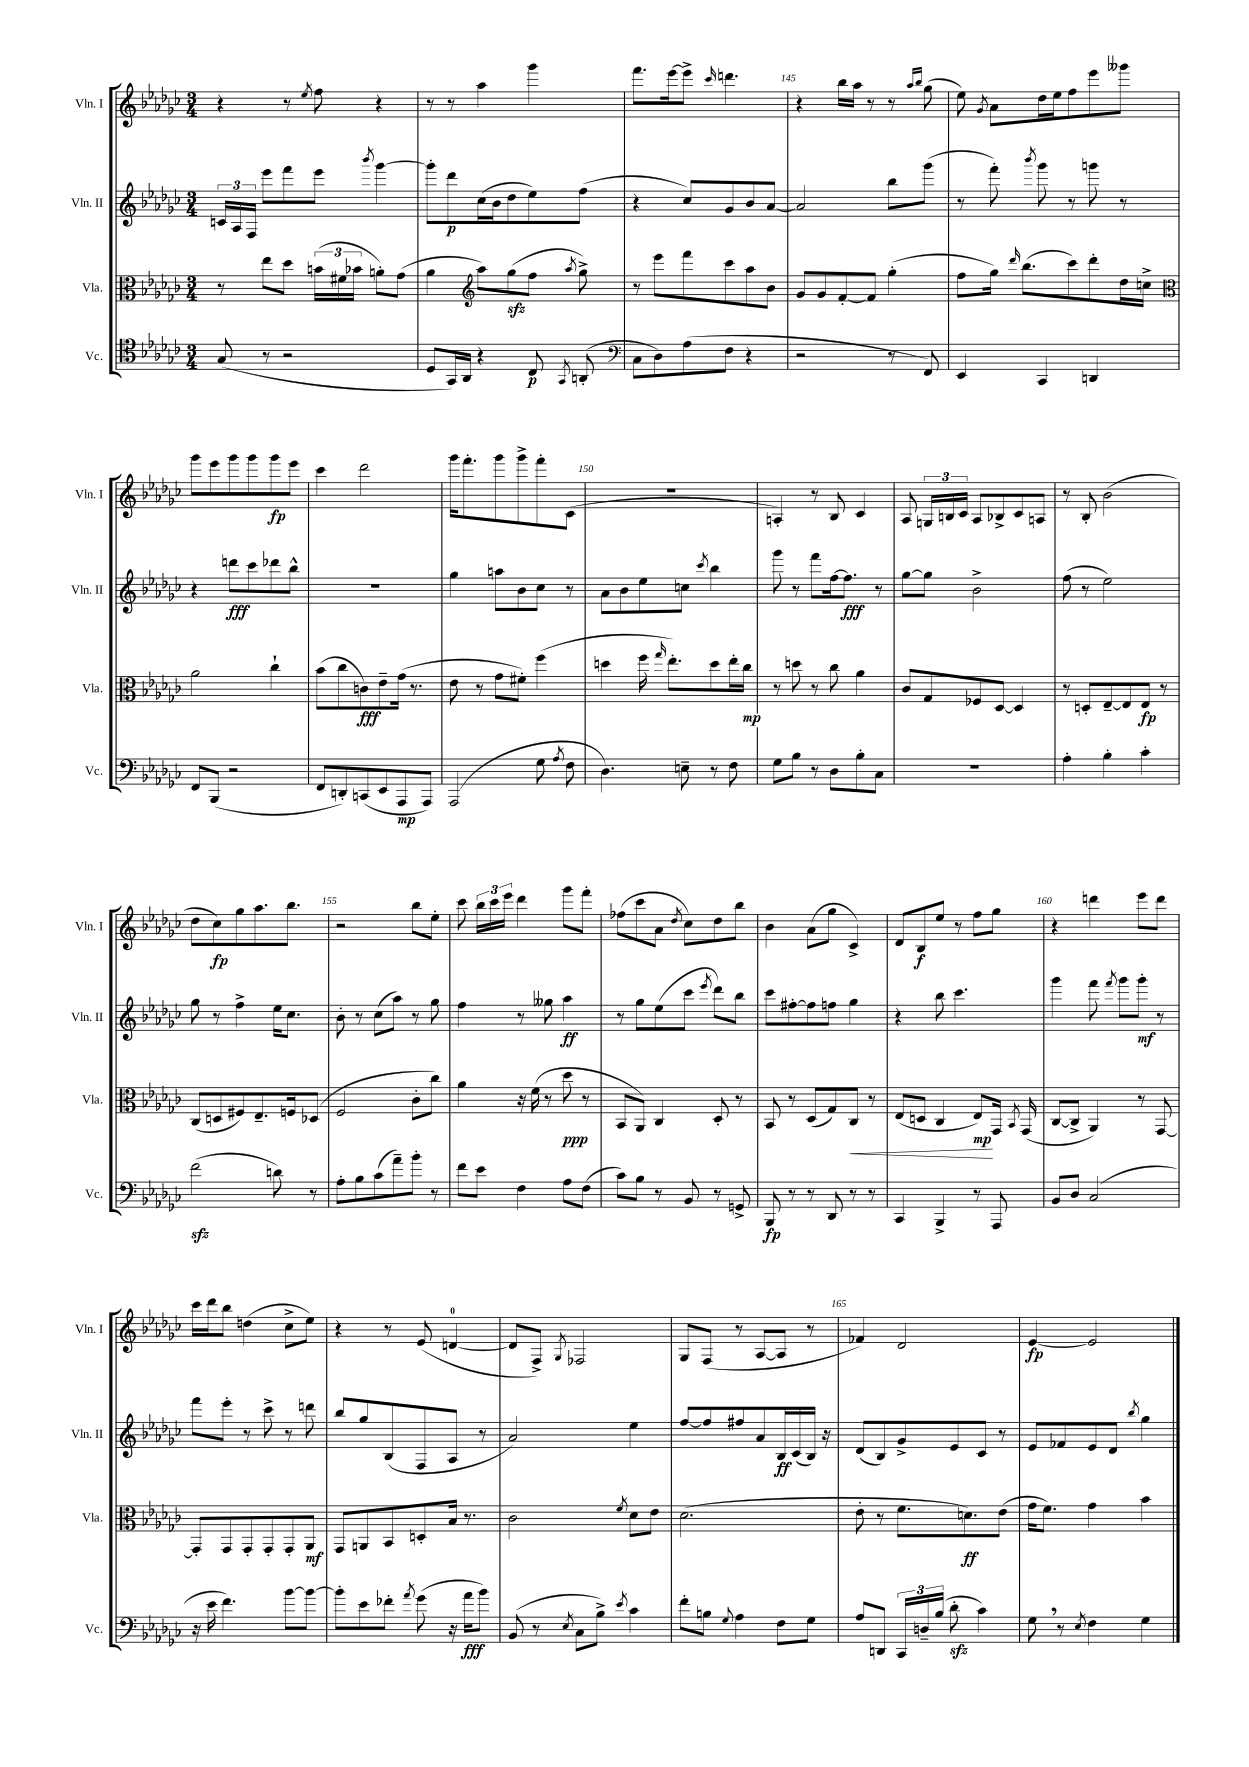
<<
\new StaffGroup <<
\new Staff = "s0" \with { instrumentName = "Vln. I" shortInstrumentName = "Vln. I" } {
    \clef treble \key ges \major \numericTimeSignature \time 3/4
    \autoBeamOff r4 r8 \acciaccatura { ees''8 } f''8 r4 |
    r8 r8 aes''4 ges'''4 |
    f'''8.[ ees'''16~ ees'''8]-> \grace { ces'''16 } d'''4. |
    r4 bes''16[ aes''16] r8 r8 \grace { aes''16[ bes''16] } ges''8( |
    ees''8) \acciaccatura { ges'8 } aes'8[ des''16 ees''16 f''8 ees'''8 geses'''8] |
    ges'''8[ ees'''8 ges'''8 ges'''8 ges'''8\fp ees'''8] |
    ces'''4 des'''2 |
    ges'''16[ f'''8.-. ges'''8 ges'''8-> f'''8-. ces'8]( |
    R2. |
    a4-.) r8 bes8 ces'4 |
    aes8 \tuplet 3/2 { g16[ b16 ces'16] } aes8[ bes8-> ces'8 a8] |
    r8 bes8-. bes'2( |
    des''8[ ces''8\fp) ges''8 aes''8. bes''8.] |
    r2 bes''8[ ees''8]-. |
    ces'''8 \tuplet 3/2 { bes''16[ ces'''16 ees'''16] } des'''4 ges'''8[ f'''8]-. |
    fes''8[( ces'''8 aes'8] \acciaccatura { des''8 } ces''8[) des''8 bes''8] |
    bes'4 aes'8[( ges''8] ces'4->) |
    des'8[ bes8\f ees''8] r8 f''8[ ges''8] |
    r4 d'''4 ees'''8[ d'''8] |
    ces'''16[ des'''16 bes''8] d''4( ces''8[-> ees''8]) |
    r4 r8 ees'8( d'4-0~ |
    d'8[ f8]->) \acciaccatura { ges8 } fes2 |
    ges8[ f8]( r8 aes8[~ aes8] r8 |
    fes'4) des'2 |
    ees'4~\fp ees'2 \bar "|." |
}
\new Staff = "s1" \with { instrumentName = "Vln. II" shortInstrumentName = "Vln. II" } {
    \clef treble \key ges \major \numericTimeSignature \time 3/4
    \autoBeamOff \tuplet 3/2 { c'16[ aes16 f16] } ees'''8[ f'''8 ees'''8] \acciaccatura { bes'''8 } ges'''4~ |
    ges'''8[-. des'''8\p ces''16( bes'16 des''8 ees''8) f''8]( |
    r4 ces''8[) ges'8 bes'8 aes'8]~ |
    aes'2 bes''8[ ges'''8]( |
    r8 f'''8-.) \acciaccatura { bes'''8 } ges'''8 r8 g'''8 r8 |
    r4 d'''8[\fff ces'''8 des'''8 bes''8]-^ |
    R2. |
    ges''4 a''8[ bes'8 ces''8] r8 |
    aes'8[ bes'8 ees''8 c''8] \acciaccatura { ces'''8 } bes''4 |
    ges'''8 r8 f'''8[ f''16~ f''8.]\fff r8 |
    ges''8[~ ges''8] bes'2-> |
    f''8( r8 ees''2) |
    ges''8 r8 f''4-> ees''16[ ces''8.] |
    bes'8-. r8 ces''8[( aes''8]) r8 ges''8 |
    f''4 r8 geses''8 aes''4\ff |
    r8 ges''8[ ees''8( ces'''8] \acciaccatura { ees'''8 } des'''8[) bes''8] |
    ces'''8[ fis''8~-. fis''8 f''8] ges''4 |
    r4 bes''8 ces'''4. |
    ges'''4 f'''8 \acciaccatura { f'''8 } ges'''8[ ges'''8]-.\mf r8 |
    f'''8[ ees'''8]-. r8 ces'''8-> r8 d'''8 |
    bes''8[ ges''8 bes8( f8 aes8] r8 |
    aes'2) ees''4 |
    f''8[~ f''8 fis''8 aes'8 bes16\ff ces'16( bes16]) r16 |
    des'8[( bes8) ges'8-> ees'8 ces'8] r8 |
    ees'8[ fes'8 ees'8 des'8] \acciaccatura { bes''8 } ges''4 \bar "|." |
}
\new Staff = "s2" \with { instrumentName = "Vla." shortInstrumentName = "Vla." } {
    \clef alto \key ges \major \numericTimeSignature \time 3/4
    \autoBeamOff r8 ees''8[ des''8] \tuplet 3/2 { b'16[( fis'16 bes'16] } a'8[-.) ges'8]( |
    aes'4 \clef treble aes''8[) ges''8\sfz( f''8] \acciaccatura { aes''8 } ges''8->) |
    r8 ees'''8[ f'''8 ces'''8 aes''8 bes'8] |
    ges'8[ ges'8 f'8~-. f'8] ges''4-.( |
    f''8[ ges''16]) \grace { des'''16 } bes''8.[( ces'''8) des'''8-. des''16 c''16]-> |
    \clef alto aes'2 ces''4-! |
    bes'8[( ces''8 c'8\fff) ees'8-- ges'16]( r8. |
    ees'8 r8 ges'8[ fis'8]-.) f''4( |
    d''4 f''16 \grace { ges''16 } ees''8.[-.) d''8 ees''16-. ces''16]\mp |
    r8 d''8 r8 ces''8 aes'4 |
    ces'8[ ges8 fes8 des8]~ des4 |
    r8 d8[-. ees8~-- ees8 ees8]\fp r8 |
    ces8[( d8 fis8) ees8.-- f16 des8]( |
    f2 ces'8[-. ces''8]) |
    aes'4 r16 f'16( r8 des''8\ppp r8 |
    bes,8[ aes,8]) ces4 des8-. r8 |
    bes,8 r8 des8[( ges8) ces8]\< r8 |
    ees8[( d8] ces4 ees8[\mp\!) ges,16] \acciaccatura { bes,8 } ges,16( |
    ces8[~ ces8]-> aes,4) r8 ges,8~ |
    ges,8[-. ges,8 ges,8-. ges,8-. ges,8-. aes,8]\mf |
    ges,8[ a,8 bes,8 d8-. bes16] r8. |
    ces'2 \acciaccatura { f'8 } des'8[ ees'8] |
    des'2.( |
    ees'8-. r8 f'8.[ d'8.\ff) ees'8]( |
    ges'16[ f'8.]) ges'4 bes'4 \bar "|." |
}
\new Staff = "s3" \with { instrumentName = "Vc." shortInstrumentName = "Vc." } {
    \clef tenor \key ges \major \numericTimeSignature \time 3/4
    \autoBeamOff ges8( r8 r2 |
    des8[ ges,16) aes,16] r4 ces8\p \acciaccatura { ges,8 } a,8-.( |
    \clef bass ces8[ des8) aes8( f8] r4 |
    r2 r8 f,8) |
    ees,4 ces,4 d,4 |
    f,8[ bes,,8]( r2 |
    f,8[ d,8-.) c,8( ees,8 aes,,8\mp aes,,8]) |
    aes,,2( ges8 \acciaccatura { aes8 } f8 |
    des4.) e8-- r8 f8 |
    ges8[ bes8] r8 des8[ bes8-. ces8] |
    R2. |
    aes4-. bes4-. ces'4-. |
    f'2\sfz( d'8) r8 |
    aes8[-. bes8 ces'8( aes'8--) bes'8]-. r8 |
    f'8[ ees'8] f4 aes8[ f8]( |
    ces'8[) bes8] r8 bes,8 r8 g,8-> |
    bes,,8\fp r8 r8 des,8 r8 r8 |
    ces,4 bes,,4-> r8 aes,,8 |
    bes,8[ des8] ces2( |
    r16 ees'16 f'4.) bes'8[~ bes'8]~ |
    bes'8[-. ees'8 fes'8]-. \acciaccatura { aes'8 } ges'8( r16 aes'16[\fff bes'8]) |
    bes,8( r8 \acciaccatura { ees8 } ces8[ bes8]->) \acciaccatura { ees'8 } ces'4 |
    f'8[-. b8] \appoggiatura { ges8 } aes4 f8[ ges8] |
    aes8[ d,8] \tuplet 3/2 { ces,16[ d16-- bes16]( } des'8-.\sfz ces'4) |
    ges8 \breathe r8 \acciaccatura { ees8 } f4 ges4 \bar "|." |
}
>>
>>
\layout { \context { \Score currentBarNumber = #142 \override BarNumber.break-visibility = ##(#f #t #t) barNumberVisibility = #(every-nth-bar-number-visible 5) } }
